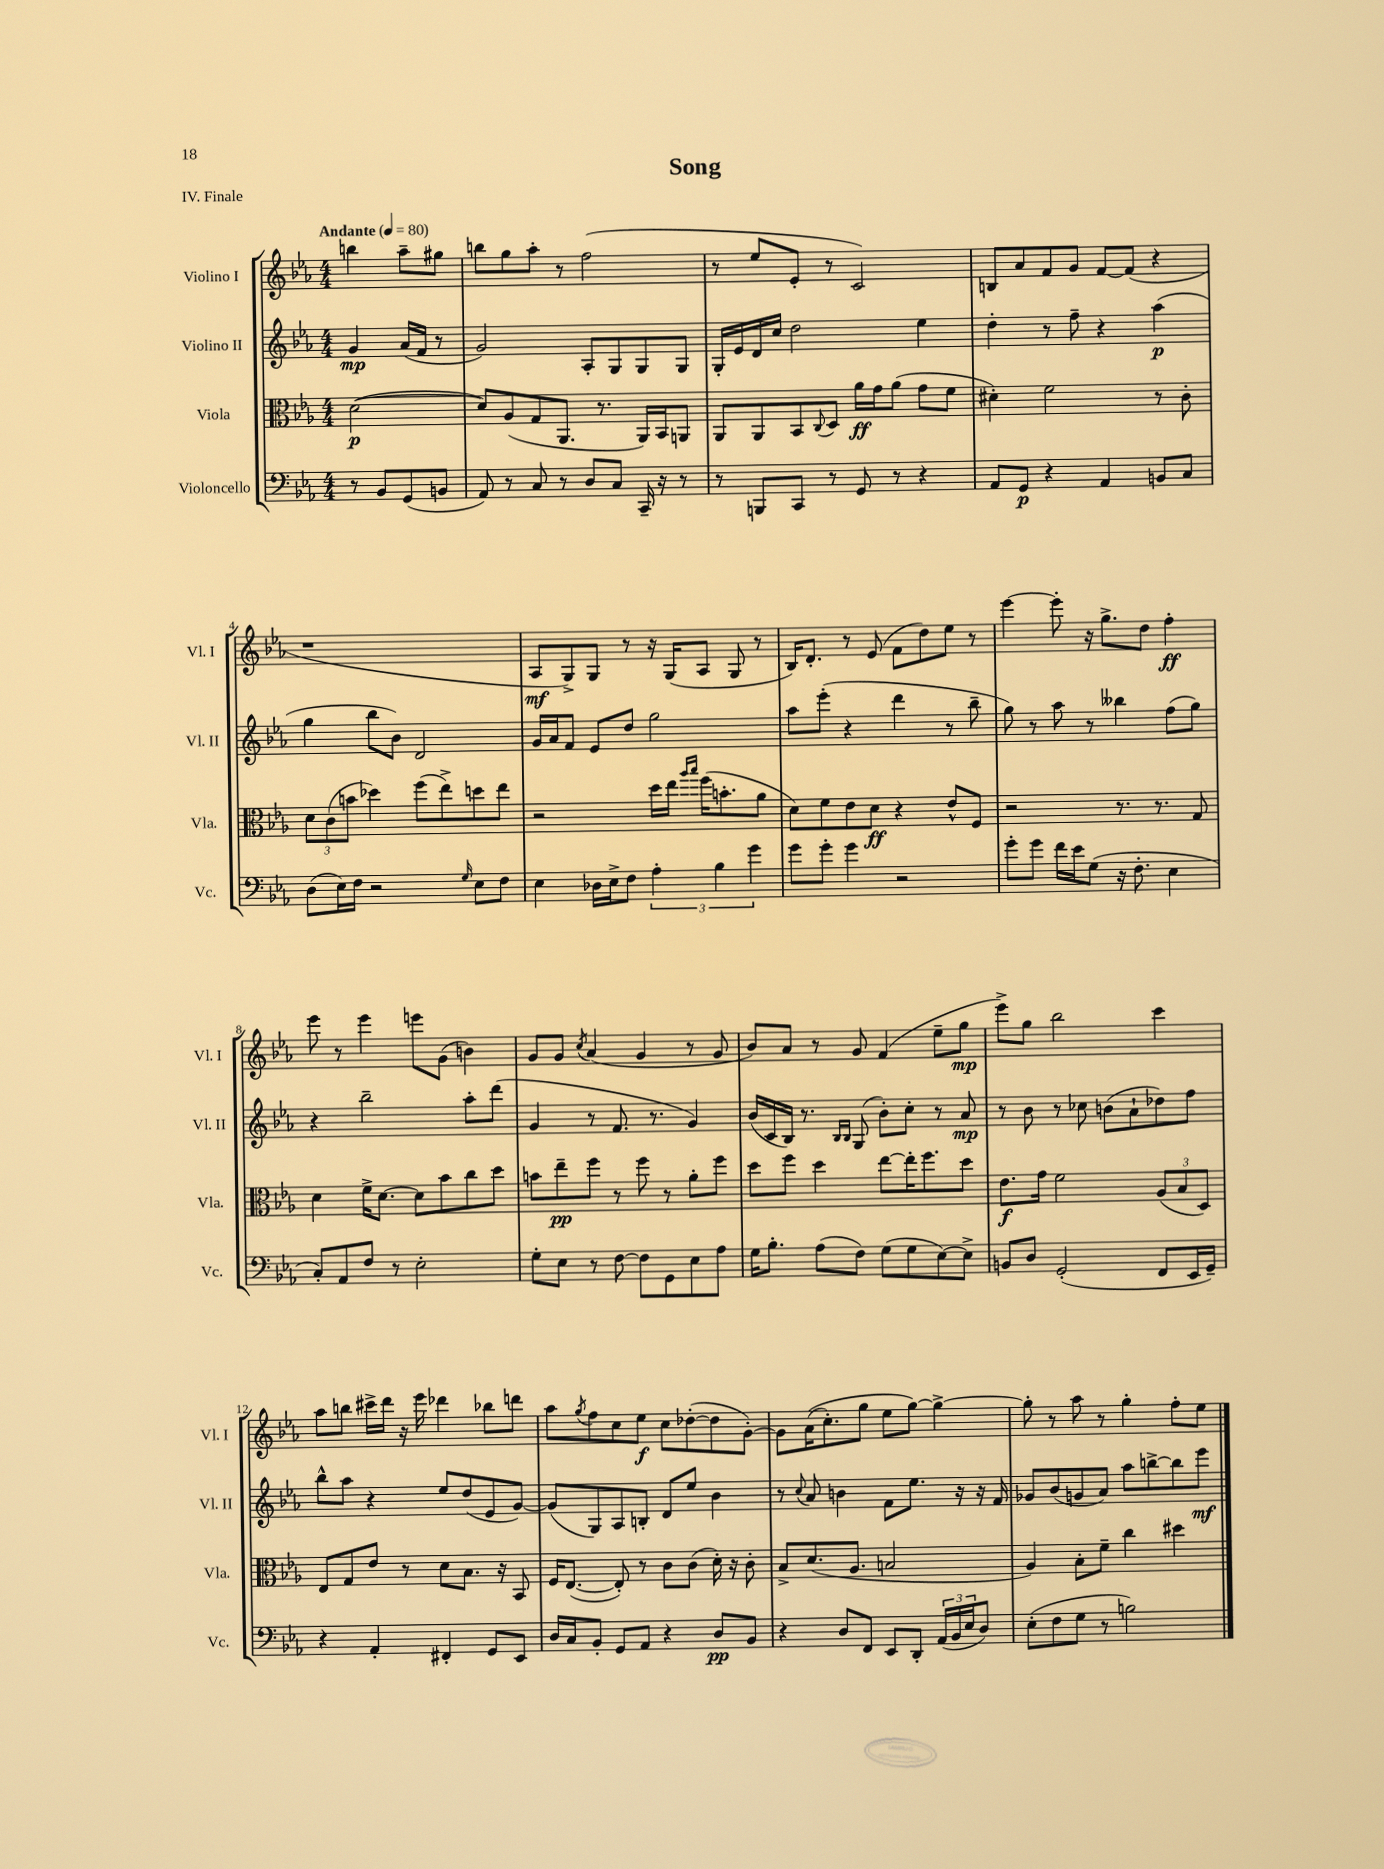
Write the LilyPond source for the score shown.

\header { title = "Song" piece = "IV. Finale" }
<<
\new StaffGroup <<
\new Staff = "s0" \with { instrumentName = "Violino I" shortInstrumentName = "Vl. I" } {
    \clef treble \key ees \major \numericTimeSignature \time 4/4 \partial 2 \tempo "Andante" 4 = 80
    b''4 aes''8-- gis''8 |
    b''8 g''8 aes''8-. r8 f''2( |
    r8 ees''8 ees'8-. r8 c'2) |
    b8 aes'8 f'8 g'8 f'8~ f'8( r4 |
    r1 |
    aes8\mf g8->) g8 r8 r16 g16( aes8 g8 r8 |
    bes16) d'8.-. r8 ees'8( f'8 d''8) ees''8 r8 |
    ees'''4~ ees'''8-. r16 g''8.-> d''8 f''4-.\ff |
    ees'''8 r8 ees'''4 e'''8 g'8( b'4) |
    g'8 g'8 \acciaccatura { c''8 } aes'4( g'4 r8 g'8 |
    bes'8) aes'8 r8 g'8 f'4( ees''8-- g''8\mp |
    ees'''8->) g''8 bes''2 c'''4 |
    aes''8 b''8 cis'''16-> d'''16 r16 ees'''16 des'''4 bes''8 d'''8 |
    aes''8 \acciaccatura { g''8 } f''8 c''8 ees''8\f c''8 des''8~-.( des''8 g'8~-.) |
    g'8 aes'16(\( c''8.-.) g''8 ees''8 g''8~\) g''4~-> |
    g''8-. r8 aes''8 r8 g''4-. f''8-. ees''8 \bar "|." |
}
\new Staff = "s1" \with { instrumentName = "Violino II" shortInstrumentName = "Vl. II" } {
    \clef treble \key ees \major \numericTimeSignature \time 4/4 \partial 2
    g'4\mp aes'16( f'16 r8 |
    g'2) aes8-. g8 g8 g8 |
    g16-. ees'16 d'16 c''16 d''2 ees''4 |
    d''4-. r8 f''8-- r4 aes''4\p( |
    g''4 bes''8 bes'8) d'2 |
    g'16 aes'16 f'8 ees'8 d''8 g''2 |
    aes''8 ees'''8-.( r4 d'''4 r8 bes''8-- |
    g''8) r8 aes''8 r8 beses''4 f''8( g''8) |
    r4 bes''2-- aes''8-. d'''8( |
    g'4 r8 f'8. r8. g'4) |
    bes'16( c'16 bes16) r8. \grace { bes16 bes16 } g8( bes'8-.) c''8-. r8 aes'8\mp |
    r8 bes'8 r8 ces''8 b'8( aes'8-! des''8) f''8 |
    bes''8-^ aes''8 r4 ees''8 d''8( ees'8 g'8~) |
    g'8( g8) aes8 b8-. d'8 ees''8 bes'4 |
    r8 \appoggiatura { c''8 } aes'8 b'4 f'8 ees''8. r16 r16 f'16 |
    ges'8 bes'8( g'8 aes'8) aes''8 b''8~-> b''8 ees'''8\mf \bar "|." |
}
\new Staff = "s2" \with { instrumentName = "Viola" shortInstrumentName = "Vla." } {
    \clef alto \key ees \major \numericTimeSignature \time 4/4 \partial 2
    d'2~\p( |
    d'8) aes8( g8 aes,8. r8. aes,16) bes,16 a,8 |
    aes,8 aes,8 bes,8 \appoggiatura { c8 } d8 aes'16\ff g'16 aes'8( g'8 f'8 |
    dis'4-.) f'2 r8 c'8-. |
    \tuplet 3/2 { d'8 c'8( b'8 } des''4) f''8( ees''8->) d''8 ees''8 |
    r2 d''16 ees''16 \grace { aes''16 bes''16 } f''16( b'8.-. aes'8 |
    d'8) f'8 ees'8 d'8\ff r4 ees'8-^ f8 |
    r2 r8. r8. g8 |
    d'4 f'16-> d'8.~ d'8 bes'8 c''8 d''8 |
    b'8 ees''8--\pp f''8 r8 f''8 r8 aes'8-. f''8 |
    d''8 f''8 d''4 ees''8~ ees''16-. f''8. d''8 |
    ees'8.\f g'16 f'2 \tuplet 3/2 { aes8( bes8 d8) } |
    ees8 g8 ees'8 r8 d'8 bes8. r16 bes,8 |
    f16 ees8.~( ees8-.) r8 c'8 c'8( d'16-.) r16 c'8-. |
    bes8-> d'8.( aes8. b2 |
    aes4) bes8-. f'8-- c''4 dis''4 \bar "|." |
}
\new Staff = "s3" \with { instrumentName = "Violoncello" shortInstrumentName = "Vc." } {
    \clef bass \key ees \major \numericTimeSignature \time 4/4 \partial 2
    r8 bes,8 g,8( b,8 |
    aes,8) r8 c8 r8 d8 c8 c,16-- r16 r8 |
    r8 b,,8 c,8 r8 g,8 r8 r4 |
    aes,8 g,8\p r4 aes,4 b,8 c8 |
    d8( ees16) f16 r2 \grace { g16 } ees8 f8 |
    ees4 des16 ees16-> f8 \tuplet 3/2 { aes4-. bes4 g'4 } |
    g'8 g'8-. g'4 r2 |
    g'8-. g'8 f'16 ees'16 g8( r16 f8.-. ees4 |
    c8-.) aes,8 f8 r8 ees2-. |
    g8-. ees8 r8 f8~ f8 g,8 ees8 aes8 |
    g16 bes8.-. aes8( f8) g8( g8 ees8~) ees8-> |
    b,8 d8 g,2-.( f,8 ees,16 g,16--) |
    r4 aes,4-. fis,4-. g,8 ees,8 |
    d16 c16 bes,8-. g,8 aes,8 r4 d8\pp bes,8 |
    r4 d8 f,8 ees,8 d,8-. \tuplet 3/2 { aes,16( bes,16 ees16 } d8) |
    ees8-.( f8 g8 r8 b2) \bar "|." |
}
>>
>>
